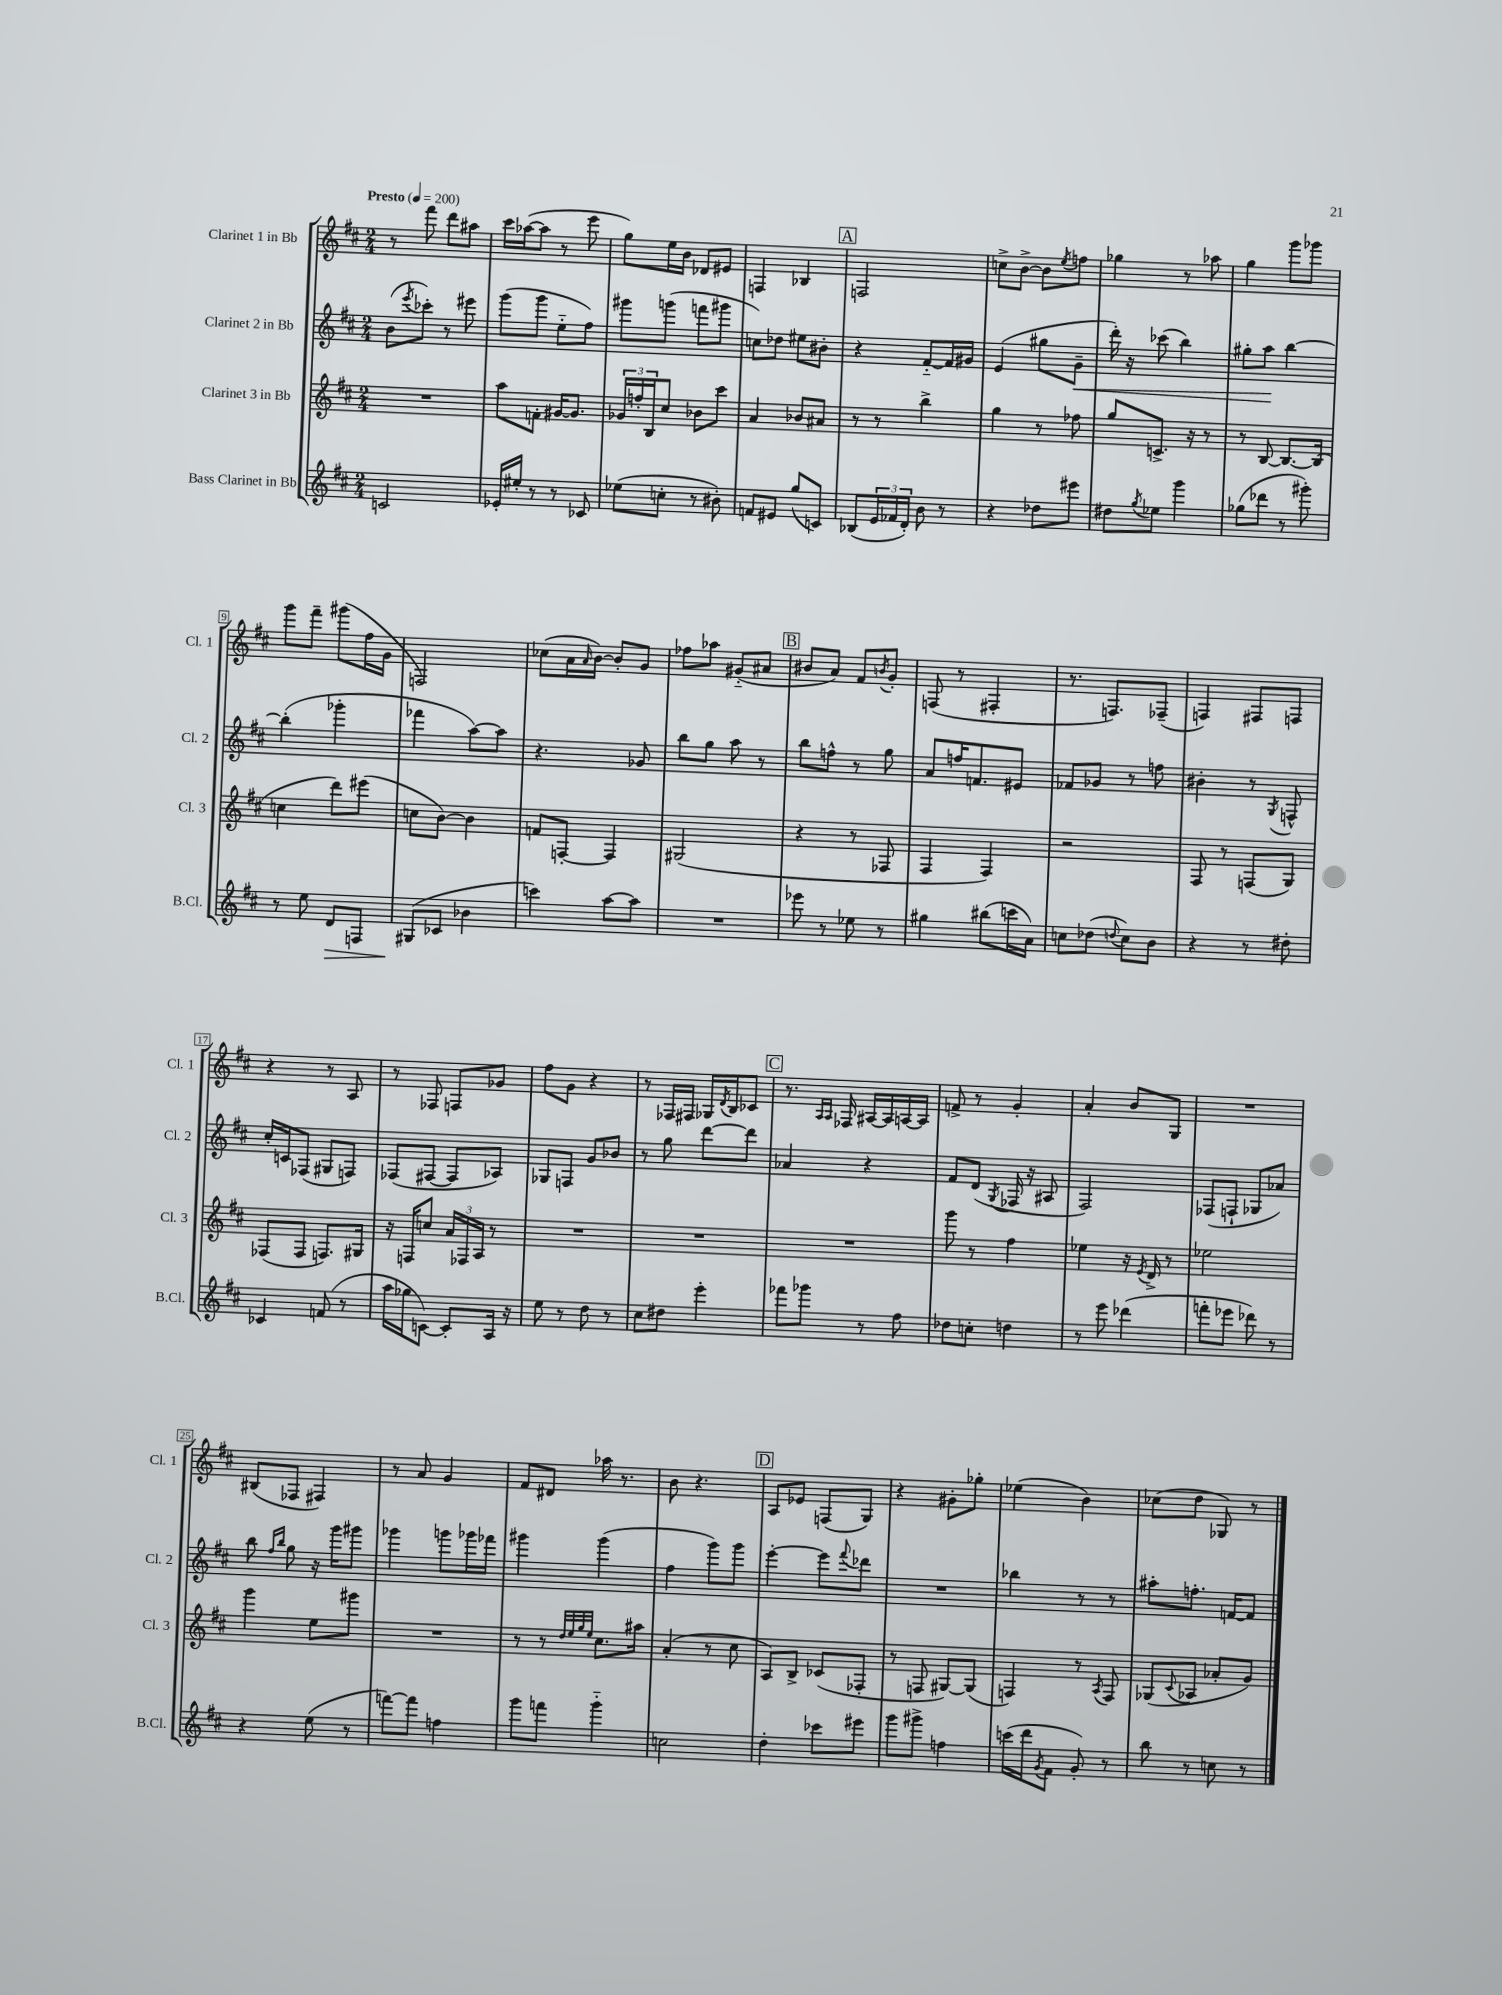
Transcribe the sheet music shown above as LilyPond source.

<<
\new StaffGroup <<
\new Staff = "s0" \with { instrumentName = "Clarinet 1 in Bb" shortInstrumentName = "Cl. 1" } {
    \clef treble \key d \major \numericTimeSignature \time 2/4 \tempo "Presto" 4 = 200
    r8 fis'''8 d'''8 ais''8 |
    cis'''16 aes''16~( aes''8 r8 e'''8 |
    g''8) e''16 b'16 des'8 eis'8 |
    f4 bes4 |
    \mark \markup { \box "A" } f2 |
    c''8-> b'8~-> b'8 \acciaccatura { e''8 } f''8 |
    ges''4 r8 aes''8 |
    g''4 g'''8 ges'''8 |
    g'''8 fis'''8-- gis'''8( fis''16 g'16 |
    f2) |
    ces''8( a'16 \grace { a'16 } b'16~) b'8-. g'8 |
    fes''8 aes''8 gis'8-_( ais'8 |
    \mark \markup { \box "B" } bis'8 a'8) fis'8 \acciaccatura { b'8 } g'8-. |
    f8( r8 fis4-. |
    r8. f8.) fes8--( |
    f4) fis8 f8 |
    r4 r8 a8 |
    r8 fes8 f8 ges'8 |
    fis''8 g'8 r4 |
    r8 fes16 fis16 ges16 \acciaccatura { d'8 } b16 ces'8 |
    \mark \markup { \box "C" } r8. \grace { a16 a16 } fes16 ais16~ ais16 a16~ a16 |
    f'8-> r8 g'4-. |
    a'4-. b'8 g8 |
    R2 |
    bis8( fes8 fis4) |
    r8 a'8 g'4 |
    fis'8 dis'8 aes''16 r8. |
    b'8 r4. |
    \mark \markup { \box "D" } a8 ees'8 f8( g8) |
    r4 gis'8-. ges''8-. |
    ees''4( b'4) |
    ces''8( d''8 ges8) r8 \bar "|." |
}
\new Staff = "s1" \with { instrumentName = "Clarinet 2 in Bb" shortInstrumentName = "Cl. 2" } {
    \clef treble \key d \major \numericTimeSignature \time 2/4
    b'8( \acciaccatura { e'''8 } ces'''8-.) r8 eis'''8 |
    g'''8( g'''8 e''8-_ fis''8) |
    gis'''8 g'''8( f'''8 gis'''8 |
    c''8) des''8 eis''8 bis'8-. |
    \mark \markup { \box "A" } r4 fis'8~-_ fis'16 gis'16 |
    e'4( gis''8 g'8--\< |
    d'''16-.) r16 ces'''8( b''4) |
    gis''8-. a''8\! b''4~ |
    b''4-.( ges'''4-. |
    fes'''4 a''8~) a''8 |
    r4. ges'8 |
    b''8 g''8 a''8 r8 |
    \mark \markup { \box "B" } b''8 f''8-^ r8 g''8 |
    a'8 f''16 f'8. eis'8 |
    fes'8 ges'8 r8 f''8 |
    bis'4-. r8 \acciaccatura { g8 } f8-^ |
    cis''16-. c'16 fes8( gis8 f8) |
    fes8( fis8~ fis8 aes8) |
    ges8 f8 g'8 bes'8 |
    r8 g''8 d'''8~ d'''8 |
    \mark \markup { \box "C" } aes'4 r4 |
    fis'8 d'8( \acciaccatura { g8 } fes16 r16 ais8 |
    fis2) |
    fes8( f8-! ges8 aes'8) |
    b''8 \grace { fis''16 b''16 } g''8 r16 g'''16 gis'''8 |
    ges'''4 g'''8 ges'''16 fes'''16 |
    gis'''4 gis'''4( |
    fis''4 g'''8) g'''8 |
    \mark \markup { \box "D" } e'''4~-. e'''8 \appoggiatura { fis'''8 } des'''8 |
    R2 |
    bes''4 r8 r8 |
    ais''8-. f''8.-. f'16~ f'8 \bar "|." |
}
\new Staff = "s2" \with { instrumentName = "Clarinet 3 in Bb" shortInstrumentName = "Cl. 3" } {
    \clef treble \key d \major \numericTimeSignature \time 2/4
    R2 |
    a''8 f'8-. gis'16~ gis'8. |
    \tuplet 3/2 { ges'16 f''16-. b16 } cis''8 bes'8 cis'''8 |
    a'4 bes'8 ais'8 |
    \mark \markup { \box "A" } r8 r8 b''4-> |
    g''4 r8 fes''8 |
    g''8 c'8.-> r16 r8 |
    r8 b8~ b8.~ b16( |
    c''4 d'''8) eis'''8( |
    c''8 b'8~) b'4 |
    f'8 f8~-. f4 |
    gis2( |
    \mark \markup { \box "B" } r4 r8 fes8 |
    fis4 fis4) |
    r2 |
    fis8 r8 f8( g8) |
    fes8( fes8 f8.) gis16 |
    r16 f16 c''8 \tuplet 3/2 { a'16 fes16 a16 } r8 |
    R2 |
    R2 |
    \mark \markup { \box "C" } R2 |
    g'''8 r8 fis''4 |
    ees''4 r16 \acciaccatura { e'8 } d'16-> r8 |
    ees''2 |
    g'''4 e''8 gis'''8 |
    R2 |
    r8 r8 \grace { d''32 e''32 g''32 e''32 } cis''8. ais''16 |
    a'4-.( r8 cis''8 |
    \mark \markup { \box "D" } a8) b8-> ces'8( fes8-. |
    r8 f8 gis8~) gis8( |
    f4) r8 \acciaccatura { a8 } f8 |
    ges8( \appoggiatura { cis'8 } aes8 aes'8-. g'8) \bar "|." |
}
\new Staff = "s3" \with { instrumentName = "Bass Clarinet in Bb" shortInstrumentName = "B.Cl." } {
    \clef treble \key d \major \numericTimeSignature \time 2/4
    c'2 |
    ees'16-. eis''16-. r8 r8 ces'8 |
    ees''8( c''8-. r8 bis'8-.) |
    f'8 eis'8 g''8( c'8) |
    \mark \markup { \box "A" } bes8( \tuplet 3/2 { e'16 fes'16 d'16-.) } b'8 r8 |
    r4 des''8 eis'''8 |
    dis''8 \acciaccatura { g''8 } ees''8 g'''4 |
    ges''8( des'''8 r8 gis'''8-.) |
    r8 e''8 d'8\> f8 |
    gis8\!( ces'8 bes'4 |
    c'''4) a''8~ a''8 |
    R2 |
    \mark \markup { \box "B" } ees'''8 r8 ees''8 r8 |
    gis''4 bis''8( c'''16 a'16) |
    c''8 des''8( \appoggiatura { d''8 } c''8) b'8 |
    r4 r8 dis''8-. |
    ces'4 f'8( r8 |
    a''16 ges''16 c'8~) c'8-. a16 r16 |
    e''8 r8 d''8 r8 |
    cis''8 dis''8 e'''4-. |
    \mark \markup { \box "C" } fes'''8 ges'''8 r8 fis''8 |
    des''8 c''8-. d''4 |
    r8 e'''8 des'''4( |
    f'''8-. ees'''8 des'''8) r8 |
    r4 e''8( r8 |
    f'''8~) f'''8 f''4 |
    g'''8 f'''8 g'''4-_ |
    c''2 |
    \mark \markup { \box "D" } d''4-. ces'''8 eis'''8 |
    g'''8 gis'''8-> f''4 |
    c'''16( d'''16 \acciaccatura { g'8 } fis'8 g'8-.) r8 |
    b''8 r8 c''8 r8 \bar "|." |
}
>>
>>
\layout { \context { \Score \override BarNumber.stencil = #(make-stencil-boxer 0.1 0.3 ly:text-interface::print) } }
